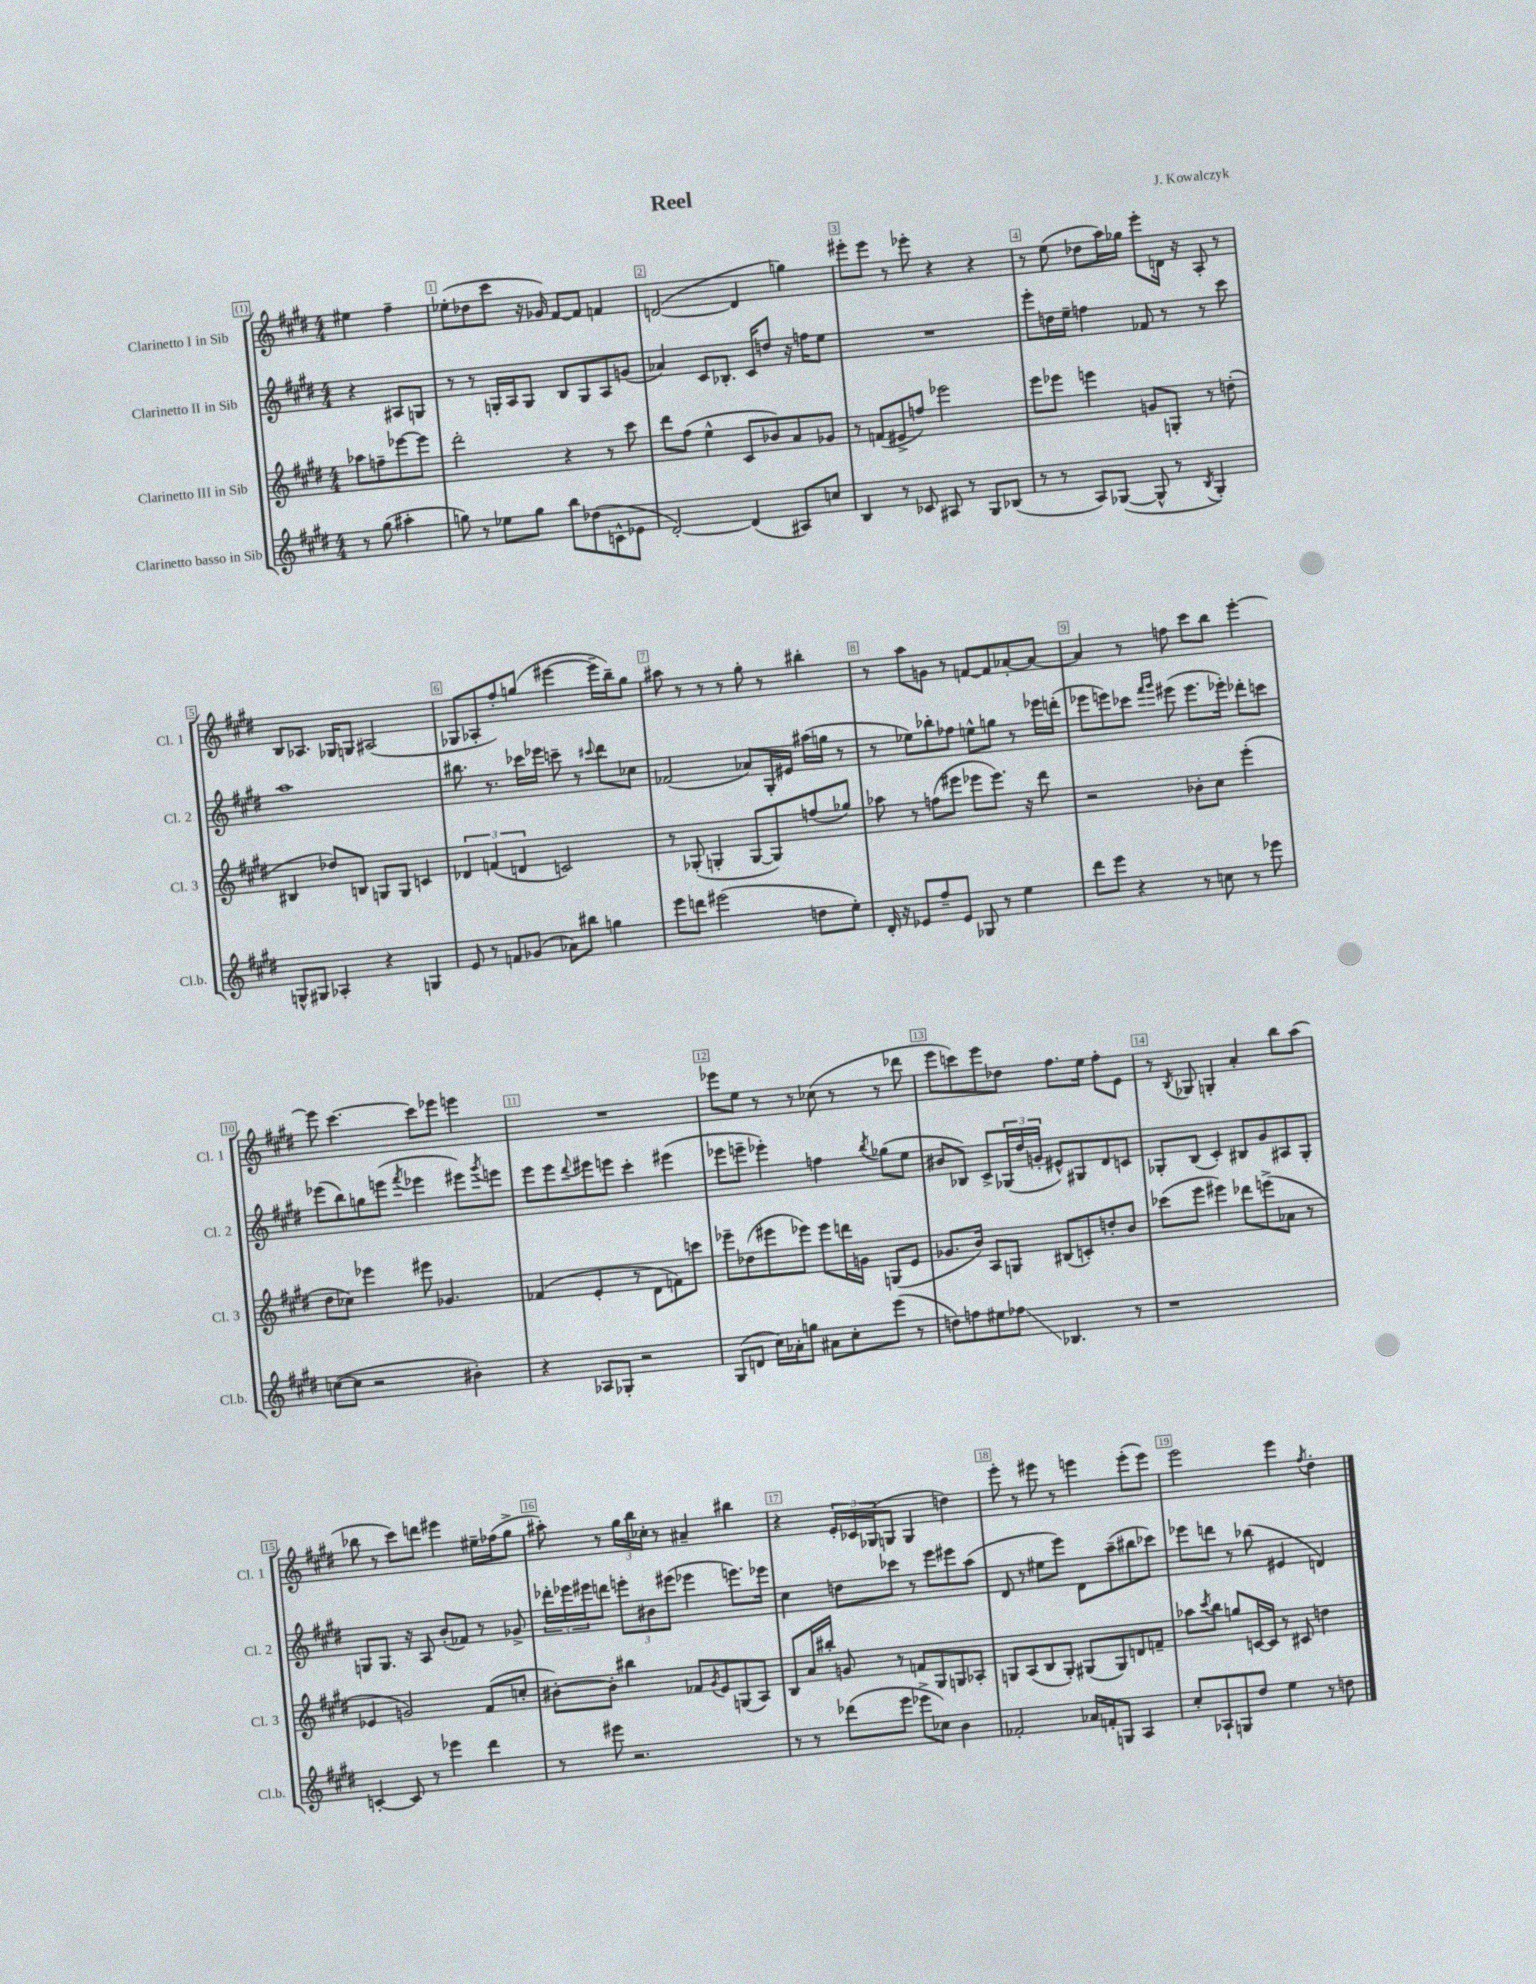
\header { title = "Reel" composer = "J. Kowalczyk" }
<<
\new StaffGroup <<
\new Staff = "s0" \with { instrumentName = "Clarinetto I in Sib" shortInstrumentName = "Cl. 1" } {
    \clef treble \key e \major \numericTimeSignature \time 4/4 \partial 2
    eis''4 fis''4-- |
    ees''8-.( des''8 cis'''8 r16 ges'16) fis'8~ fis'8 f'4 |
    d'2~( d'4 g''4) |
    eis'''8-. eis'''8 r8 ees'''8-. r4 r4 |
    r8 e''8( des''8 a''16) ges''16 e'''8-. d'16 r16 a8-. r8 |
    b8 aes8. ges16 g8 ais2( |
    ges8 aes8-. fis''8-.) g''8( eis'''4~ eis'''16-- b''16--) g''8 |
    ais''8 r8 r8 r8 gis''8-. r8 bis''4-. |
    r8 a''8 g'8 r8 f'8~ f'8 aes'8~-. aes'8~ |
    aes'4 r8 f''8 cis'''8 b''8 e'''4~-. |
    e'''8 cis'''4.~ cis'''8 ees'''8 e'''4 |
    R1 |
    ees'''8 e''8 r8 r8 ces''8( r8 r8 des'''8 |
    e'''8 c'''8) e'''8 des''8 fis''8. e''16 fis''8-. e'8 |
    r8 \acciaccatura { b8 } ges8 g4-. a'4-. b''8 a''8( |
    bes''8 r8 cis'''8) d'''8 eis'''4 eis''16-- fes''16( gis''8-> |
    ais''8-.) r8 \tuplet 3/2 { gis''16 b''16 ces''16-. } r8 ais'4-- bis''4 |
    r4 \tuplet 3/2 { e'16-. ces'16 ges16( } g8 g4 d''4) |
    e'''8-. r8 eis'''8 r8 e'''4 e'''8-.( e'''8) |
    e'''2 e'''4 \acciaccatura { fis''8 } dis''4-. \bar "|." |
}
\new Staff = "s1" \with { instrumentName = "Clarinetto II in Sib" shortInstrumentName = "Cl. 2" } {
    \clef treble \key e \major \numericTimeSignature \time 4/4 \partial 2
    r4 ais8 g8 |
    r8 r8 g16-. a16 g8 b8 g8 a8 g'8( |
    aes'4) cis'8 bes8.-. cis'16 d''8 r16 f''16 e''8 |
    R1 |
    e'''8-. d''16 e''16-- f''4 fes'8 r8 r8 cis'''8 |
    a''1 |
    bis''8. r8. ces'''16 ees'''16 c'''8-- r8 \appoggiatura { cis'''8 } dis'''8 ces''8 |
    fes'2( aes'8) gis16-. eis'16 ais''16( g''16 r8 |
    r8 ees''8) bes''8-. fes''8 e''8-^ g''8 r8 ees'''16 d'''16-.( |
    ees'''8 e'''8) ces'''8 \grace { fis'''16 gis'''16 } eis'''8( eis'''8. ees'''16-.) des'''8-. c'''8 |
    ees'''8( b''8) g''8 e'''8( \acciaccatura { fis'''8 } ees'''4 eis'''8) \acciaccatura { gis'''8 } e'''8 |
    e'''8 e'''8 \appoggiatura { dis'''8 } eis'''8 e'''8 cis'''4-. eis'''4( |
    ees'''8 e'''8-- ees'''4-.) f''4 \acciaccatura { b''8 } ges''8( e''8 |
    bis'8 bes8) cis'8-> \tuplet 3/2 { ges16( dis''16 g'16-. } eis'8-^) gis8 dis'8 c'8 |
    ges8-. b8( cis'4-.) bis8 gis'8 ais8 ges8-. |
    g8 g8. r16 a8 b'8-.( fes'8) r8 ges'8-> |
    \tuplet 3/2 { des'''16-. ees'''16 eis'''16 } d'''8 \tuplet 3/2 { e'''8-. bis'8 eis'''8( } ees'''4 e'''8.) ees'''16 |
    cis''4 d''8 ces'''8 r8 e'''8 eis'''8 a''8( |
    dis'8 r8 eis''8 e'''8) dis'8 a''8--( bis''8 ces'''8) |
    ees'''8 d'''8 r8 bes''8( eis'4 d'4) \bar "|." |
}
\new Staff = "s2" \with { instrumentName = "Clarinetto III in Sib" shortInstrumentName = "Cl. 3" } {
    \clef treble \key e \major \numericTimeSignature \time 4/4 \partial 2
    aes''8 f''8-- ees'''8~ ees'''8 |
    dis'''2-. r4 r8 cis'''8 |
    dis'''8 fis''8( e''4-^ cis'8 bes'8) a'8 ges'8 |
    r8 f'8( eis'8-> f''8) ees'''2 |
    e'''8 ees'''8 e'''4 g'8 g8-. r8 d''8-.( |
    bis4 des''8) b8 g8 g8 c'4 |
    \tuplet 3/2 { des'4 f'4( d'4 } c'2) |
    r8 ges8-.( g4-. g8~ g8) f''8( ges''8) |
    aes''8 r8 f''8( eis'''8 ees'''8 ees'''8.) r16 dis'''8 |
    r2 bes'8-. cis''8 e'''4-.( |
    dis''8 ces''8) ees'''4 eis'''8 ges'4. |
    fes'4( e'4-. r8 dis'8 f'8) c'''8 |
    ees'''8-- des''8( eis'''8 ees'''8) ees'''8 d'''16 g'16 g8( e'8 |
    ges'8. b'16) a8 g8 bis8( c'8-.) d''8-. b'8 |
    ces'''8( e'''8 eis'''4) des'''8 e'''8->( aes'8 r8 |
    ees'4 g'2) fis'8( c''8-. |
    bis'8~-.) bis'8-. bis''4 fes'8 \acciaccatura { gis'8 } e'8 g8( a8) |
    b8 a'16 bis''16-. g'8 r8 f'8 gis8 g8 aes8-. |
    g8 a8( b8 g8-.) gis8( gis8) d'8 f'8-- |
    aes''8 \acciaccatura { cis'''8 } b''8 g''8 c'16~ c'16 r8 cis'8 d''4 \bar "|." |
}
\new Staff = "s3" \with { instrumentName = "Clarinetto basso in Sib" shortInstrumentName = "Cl.b." } {
    \clef treble \key e \major \numericTimeSignature \time 4/4 \partial 2
    r8 gis''8( ais''4-. |
    g''8) r8 ees''8 g''8 b''8 des''8( c'8-^ ees'8 |
    dis'2~-.) dis'4( ais8) c''8 |
    b4 r8 ces'8 ais8 r8 gis8 bes8( |
    r8 r8 a8) ges8~( ges8-^ r8 \acciaccatura { b8 } ges4-.) |
    g8-^ gis8 aes4-. r4 g4 |
    e'8 r8 f'8 ges'8( aes'8) bis''8 g''4 |
    e'''8 d'''8 eis'''2( d''8 e''8-.) |
    dis'16-. r16 ees'8 fis''8-- ees'8 ges8 r8 e''4 |
    dis'''8 e'''8 r4 r8 c''8 r8 ees'''8 |
    c''8~( c''8 r2 bis'4-.) |
    r4 aes8 ges8-. r2 |
    gis8( d'8 cis''16) aes'16-. g''8 ais'8 cis''8-. e'''8( r8 |
    d''8) f''8 eis''8 fes''8\glissando bes4. r8 |
    r1 |
    c'4~-. c'8 r8 ees'''4 dis'''4 |
    r8 eis'''8 r2. |
    r8 r8 des'''8( e'''8 ees'''8-> ces''8) b'4 |
    fes'2-. aes'16 f'16-. g8 a4 |
    cis''8-. aes8-! g8 dis''8 e''4 r8 d''8 \bar "|." |
}
>>
>>
\layout { \context { \Score \override BarNumber.break-visibility = ##(#f #t #t) barNumberVisibility = #all-bar-numbers-visible \override BarNumber.stencil = #(make-stencil-boxer 0.1 0.3 ly:text-interface::print) } }
